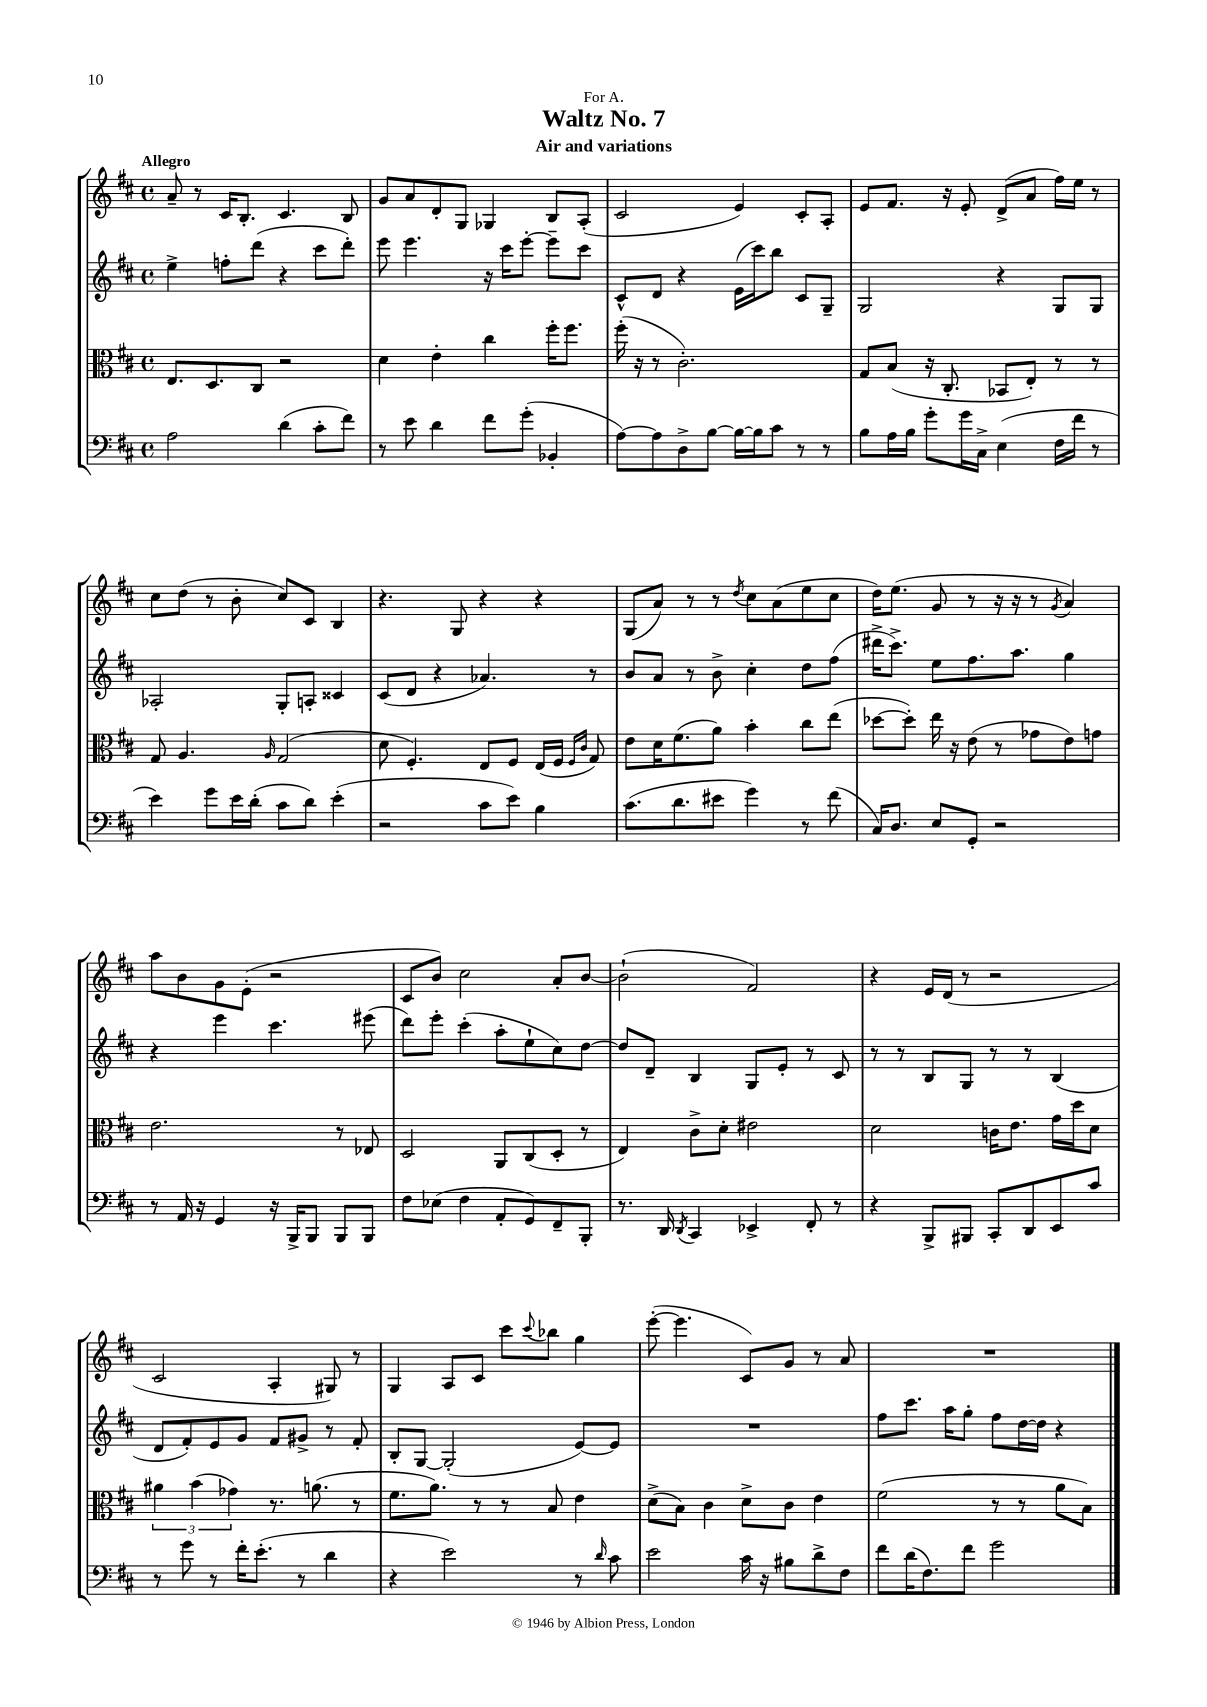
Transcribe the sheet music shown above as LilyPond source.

\header { title = "Waltz No. 7" subtitle = "Air and variations" dedication = "For A." }
<<
\new StaffGroup <<
\new Staff = "s0" {
    \clef treble \key d \major \defaultTimeSignature \time 4/4 \tempo "Allegro"
    a'8-- r8 cis'16 b8.-. cis'4. b8 |
    g'8 a'8 d'8-. g8 ges4 b8 a8-.( |
    cis'2 e'4) cis'8-. a8-. |
    e'8 fis'8. r16 e'8-. d'8->( a'8 fis''16) e''16 r8 |
    cis''8 d''8( r8 b'8-. cis''8) cis'8 b4 |
    r4. g8 r4 r4 |
    g8( a'8) r8 r8 \acciaccatura { d''8 } cis''8 a'8( e''8 cis''8 |
    d''16) e''8.( g'8 r8 r16 r16 r8 \acciaccatura { g'8 } a'4) |
    a''8 b'8 g'8 e'8-.( r2 |
    cis'8 b'8) cis''2 a'8-. b'8~ |
    b'2-!( fis'2) |
    r4 e'16 d'16( r8 r2 |
    cis'2 a4-. gis8) r8 |
    g4 a8 cis'8 cis'''8 \appoggiatura { cis'''8 } bes''8 g''4 |
    e'''8~-.( e'''4. cis'8) g'8 r8 a'8 |
    R1 \bar "|." |
}
\new Staff = "s1" {
    \clef treble \key d \major \defaultTimeSignature \time 4/4
    e''4-> f''8-. d'''8( r4 cis'''8 d'''8-.) |
    e'''8 e'''4. r16 cis'''16 e'''8~-. e'''8-- cis'''8 |
    cis'8-^ d'8 r4 e'16( cis'''16) b''8 cis'8 g8-- |
    g2 r4 g8 g8 |
    aes2-. g8-. a8-. cisis'4 |
    cis'8( d'8 r4 aes'4.) r8 |
    b'8 a'8 r8 b'8-> cis''4-. d''8 fis''8( |
    dis'''16-> cis'''8.->) e''8 fis''8. a''8. g''4 |
    r4 e'''4 cis'''4. eis'''8( |
    d'''8) e'''8-. cis'''4-.( a''8-. e''8-! cis''8) d''8~ |
    d''8 d'8-- b4 g8 e'8-. r8 cis'8 |
    r8 r8 b8 g8 r8 r8 b4( |
    d'8 fis'8-.) e'8 g'8 fis'8 gis'8-> r8 fis'8-. |
    b8-. g8~ g2-.( e'8~) e'8 |
    R1 |
    fis''8 cis'''8. a''16 g''8-. fis''8 d''16~ d''16 r4 \bar "|." |
}
\new Staff = "s2" {
    \clef alto \key d \major \defaultTimeSignature \time 4/4
    e8. d8. cis8 r2 |
    d'4 e'4-. cis''4 fis''16-. fis''8. |
    fis''16-.( r16 r8 cis'2.-.) |
    g8 b8( r16 cis8.-. bes,8 e8-.) r8 r8 |
    g8 a4. \grace { a16 } g2( |
    d'8 fis4.-.) e8 fis8 e16( fis16 \grace { fis16 cis'16 } g8) |
    e'8 d'16 fis'8.( a'8) b'4-. cis''8 e''8( |
    des''8~ des''8-.) e''16 r16 e'8( r8 ges'8 e'8) g'8 |
    e'2. r8 ees8 |
    d2 a,8 cis8( d8-. r8 |
    e4) cis'8-> d'8-. eis'2 |
    d'2 c'16 e'8. g'16 d''16 d'8 |
    \tuplet 3/2 { ais'4 b'4( ges'4) } r8. a'8.( r8 |
    fis'8. a'8.) r8 r8 b8 e'4 |
    d'8->( b8) cis'4 d'8-> cis'8 e'4 |
    fis'2( r8 r8 a'8 b8) \bar "|." |
}
\new Staff = "s3" {
    \clef bass \key d \major \defaultTimeSignature \time 4/4
    a2 d'4( cis'8-. fis'8) |
    r8 e'8 d'4 fis'8 g'8-.( bes,4-. |
    a8~) a8 d8-> b8~ b16~ b16 cis'8 r8 r8 |
    b8 a16 b16 g'8-. g'16 cis16-> e4( fis16 fis'16 r8 |
    e'4) g'8 e'16 d'16-.( cis'8 d'8) e'4-.( |
    r2 cis'8 e'8) b4 |
    cis'8.( d'8. eis'8 g'4) r8 fis'8( |
    cis16) d8. e8 g,8-. r2 |
    r8 a,16 r16 g,4 r16 b,,16-> b,,8 b,,8 b,,8 |
    fis8 ees8( fis4 a,8-. g,8) fis,8-- b,,8-. |
    r8. d,16 \acciaccatura { d,8 } cis,4 ees,4-> fis,8-. r8 |
    r4 b,,8-> bis,,8 cis,8-. d,8 e,8 cis'8 |
    r8 g'8 r8 fis'16-. e'8.-.( r8 d'4 |
    r4 e'2) r8 \grace { d'16 } cis'8 |
    e'2 cis'16 r16 bis8 d'8-> fis8 |
    fis'8 d'16( fis8.) fis'8 g'2 \bar "|." |
}
>>
>>
\layout { \context { \Score \remove "Bar_number_engraver" } }
